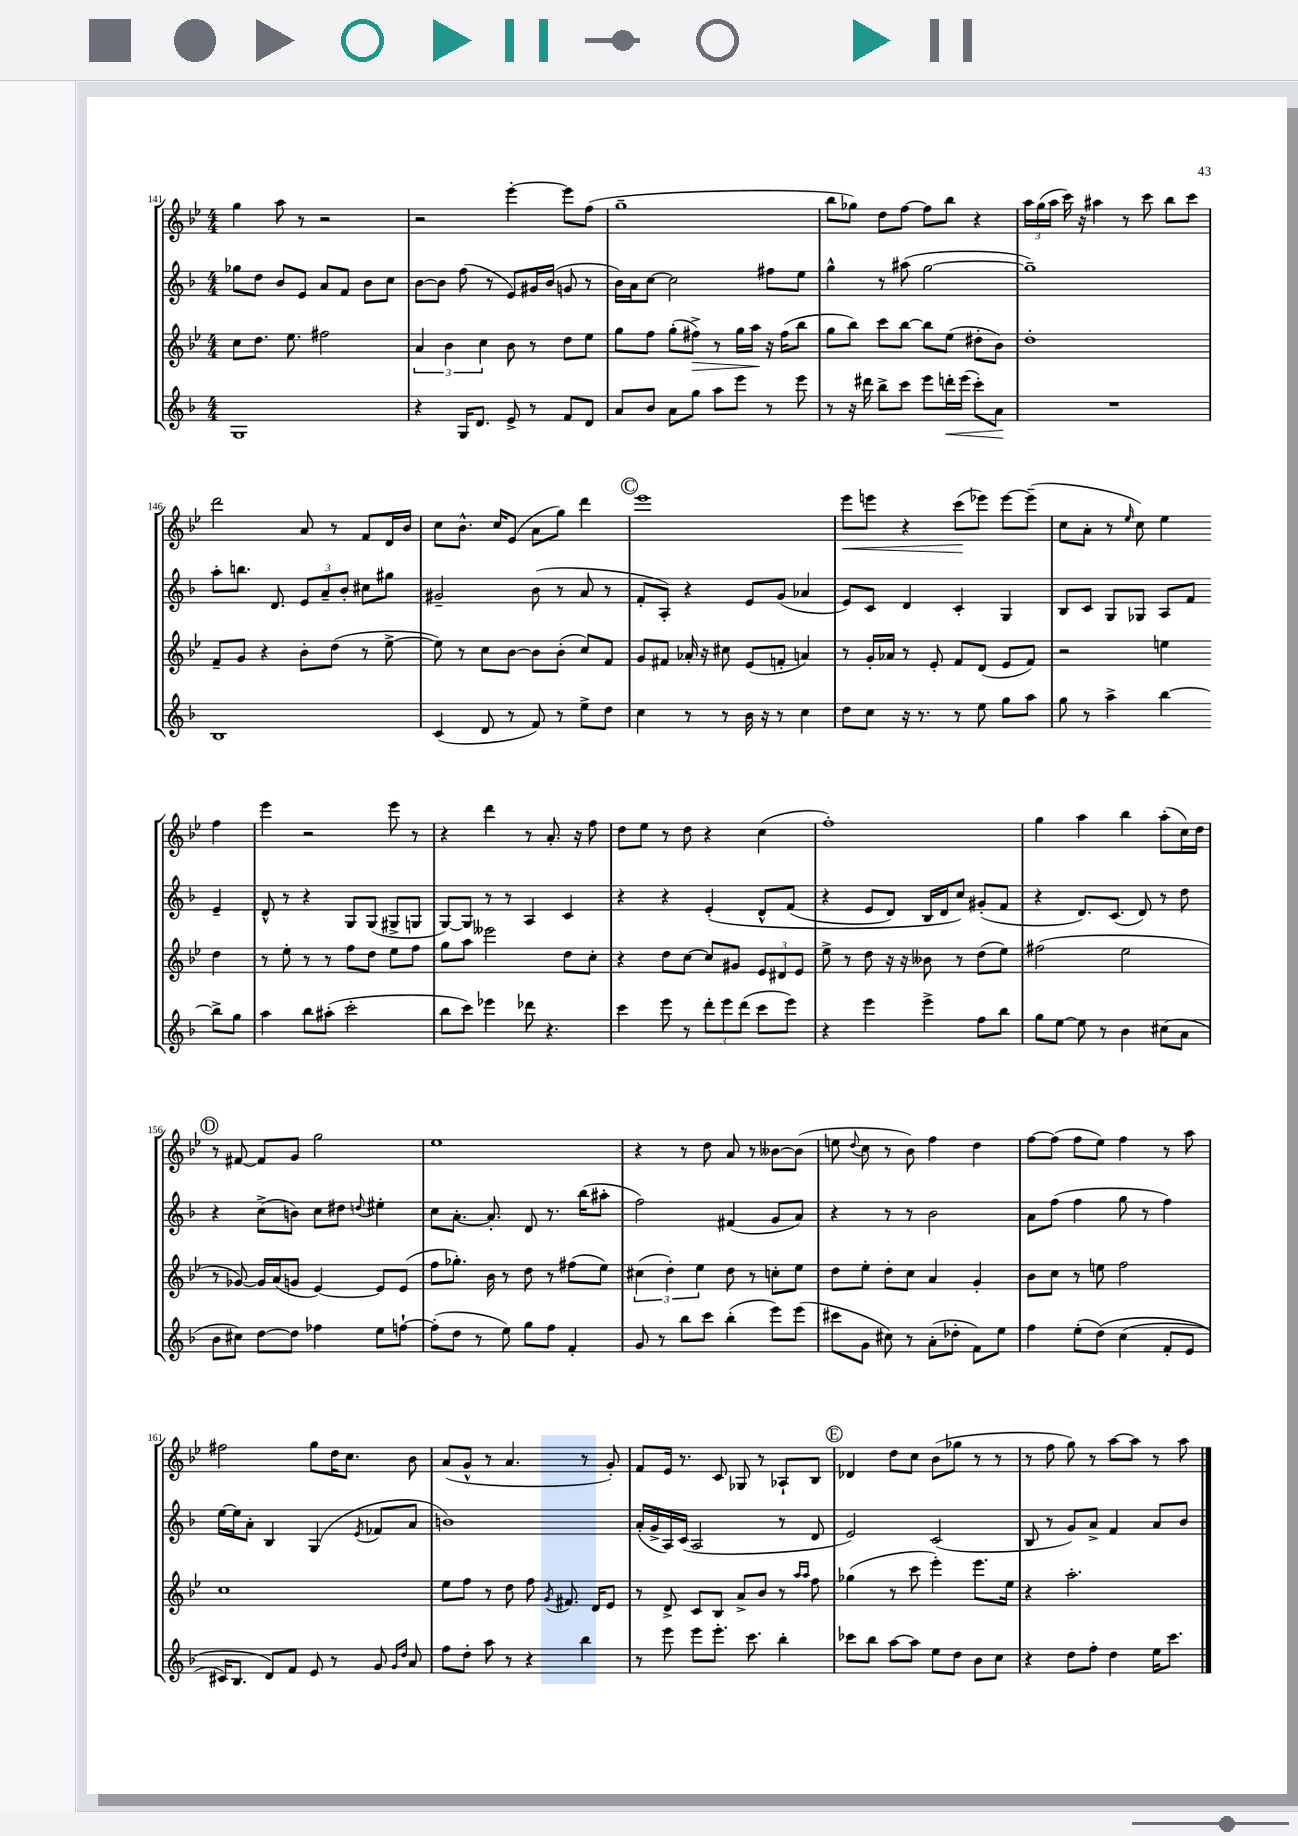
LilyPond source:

<<
\new StaffGroup <<
\new Staff = "s0" {
    \clef treble \key bes \major \numericTimeSignature \time 4/4
    \autoBeamOff g''4 a''8 r8 r2 |
    r2 ees'''4~-. ees'''8[ f''8]( |
    g''1-- |
    bes''8[ ges''8]) d''8[ f''8]~ f''8[ bes''8] r4 |
    \tuplet 3/2 { a''16[ g''16( a''16] } c'''16) r16 ais''4 r8 c'''8 bes''8[ c'''8] |
    d'''2 a'8 r8 f'8[ d'16 bes'16] |
    c''8[ bes'8.]-^ c''16[ ees'8]( a'8[ g''8]) d'''4 |
    \mark \markup { \circle "C" } ees'''1 |
    ees'''8[\< e'''8] r4 c'''8[\!( ees'''8]) ees'''8[~ ees'''8]--( |
    c''8[ a'8]-. r8 \grace { ees''16 } c''8) ees''4 f''4 |
    ees'''4 r2 ees'''8 r8 |
    r4 d'''4 r8 a'8.-. r16 f''8 |
    d''8[ ees''8] r8 d''8 r4 c''4( |
    f''1-.) |
    g''4 a''4 bes''4 a''8[-.( c''16) d''16] |
    \mark \markup { \circle "D" } r8 fis'8~ fis'8[ g'8] g''2 |
    ees''1 |
    r4 r8 d''8 a'8 r8 beses'8[~ beses'8]( |
    e''8 \appoggiatura { d''8 } c''8 r8 bes'8) f''4 d''4 |
    f''8[~ f''8]( f''8[ ees''8]) f''4 r8 a''8 |
    fis''2 g''8[ d''16 c''8.] bes'8 |
    a'8[( g'8]-^ r8 a'4. r8 g'8-.) |
    f'8[ ees'16] r8. c'8 ges8 r8 aes8[-! bes8] |
    \mark \markup { \circle "E" } des'4 d''8[ c''8] bes'8[( ges''8] r8 r8 |
    r8 f''8 g''8) r8 a''8[~ a''8] r8 a''8 \bar "|." |
}
\new Staff = "s1" {
    \clef treble \key f \major \numericTimeSignature \time 4/4
    \autoBeamOff ges''8[ d''8] bes'8[ e'8] a'8[ f'8] bes'8[ c''8] |
    bes'8[~ bes'8] f''8( r8 e'8[) gis'16 bes'16]( g'8 r8 |
    bes'16[) a'16 c''8]~ c''2 fis''8[ e''8] |
    g''4-^ r8 ais''8( g''2~ |
    g''1--) |
    a''8[-. b''8.] d'8. \tuplet 3/2 { e'8[ a'8-- bes'8]-. } cis''8[ gis''8] |
    gis'2-- bes'8( r8 a'8 r8 |
    \mark \markup { \circle "C" } f'8[-. a8]-.) r4 e'8[ g'8]( aes'4 |
    e'8[) c'8] d'4 c'4-. g4 |
    bes8[ c'8] g8[ ges8] a8[ f'8] e'4-- |
    d'8-^ r8 r4 g8[ g8]( gis8[-> g8] |
    g8[~) g8] r8 r8 a4 c'4 |
    r4 r4 e'4-.\( d'8[-^ f'8]( |
    r4 e'8[ d'8]) bes16[ d'16 c''8]\) gis'8[-.( f'8] |
    r4 d'8.[) c'8.]( d'8) r8 d''8 |
    \mark \markup { \circle "D" } r4 c''8[->( b'8]) c''8[ dis''8] \appoggiatura { d''8 } eis''4-. |
    c''8[ a'8.]~-. a'8.-. d'8 r8. bes''16[( ais''8]-. |
    f''2) fis'4( g'8[ a'8]) |
    r4 r8 r8 bes'2 |
    a'8[ f''8]( f''4 g''8 r8 f''4) |
    e''16[~ e''16 a'8]-. bes4 g4( \acciaccatura { e'8 } fes'8[ a'8] |
    b'1) |
    a'16[-.( g'16-> a16) c'16]( a2 r8 d'8 |
    \mark \markup { \circle "E" } e'2) c'2( |
    bes8 r8 g'8[) a'8]-> f'4 a'8[ bes'8] \bar "|." |
}
\new Staff = "s2" {
    \clef treble \key bes \major \numericTimeSignature \time 4/4
    \autoBeamOff c''8[ d''8.] ees''8. fis''2 |
    \tuplet 3/2 { a'4 bes'4 c''4 } bes'8 r8 d''8[ ees''8] |
    g''8[ f''8] g''8[-.( fis''8]->\>) r8 g''16[ a''16]\! r16 fis''16[( bes''8] |
    g''8[ bes''8]) c'''8[ bes''8]~ bes''8[ ees''8]( dis''8[-. bes'8]) |
    d''1-. |
    f'8[-- g'8] r4 bes'8[-. d''8]( r8 ees''8~-> |
    ees''8) r8 c''8[ bes'8]~ bes'8[ bes'8]-.( c''8[) f'8] |
    \mark \markup { \circle "C" } g'8[ fis'8] aes'16-. r16 cis''8 ees'8[( f'8]-. a'4) |
    r8 g'16[-. aes'16] r8 ees'8-. f'8[ d'8]( ees'8[ f'8]) |
    r2 e''4 d''4 |
    r8 ees''8-. r8 r8 f''8[ d''8] ees''8[ f''8] |
    g''8[ a''8] eeses'''2 d''8[ c''8]-. |
    r4 d''8[ c''8]~ c''8[ gis'8] \tuplet 3/2 { ees'8[ dis'8 ees'8] } |
    ees''8-> r8 d''8 r16 r16 beses'8 r8 d''8[( ees''8]) |
    fis''2( ees''2 |
    \mark \markup { \circle "D" } r8 ges'8~) ges'16[ a'16( g'8] ees'4~) ees'8[ ees'8]( |
    f''8[ ges''8.]-.) bes'16 r8 d''8 r8 fis''8[( ees''8]) |
    \tuplet 3/2 { cis''4( d''4-.) ees''4 } d''8 r8 c''8[-. ees''8] |
    d''8[ ees''8]-. d''8[-. c''8] a'4 g'4-. |
    bes'8[ c''8] r8 e''8 f''2 |
    c''1 |
    ees''8[ f''8] r8 d''8 f''8 \acciaccatura { g'8 } fis'8. d'16[ ees'8] |
    r8 d'8-> c'8[ bes8] a'8[-> bes'8] r8 \grace { a''16[ a''16] } f''8 |
    \mark \markup { \circle "E" } ges''4( r8 c'''8 ees'''4-.) ees'''8.[ ees''16] |
    r4 a''2.-. \bar "|." |
}
\new Staff = "s3" {
    \clef treble \key f \major \numericTimeSignature \time 4/4
    \autoBeamOff g1 |
    r4 g16[ d'8.] e'8-> r8 f'8[ d'8] |
    a'8[ bes'8] a'8[ g''8] a''8[ e'''8] r8 e'''8 |
    r8 r16 dis'''16 bes''8[-> c'''8] e'''8[ d'''16-.\< e'''16]( c'''8[-.) a'8]\! |
    R1 |
    bes1 |
    c'4( d'8 r8 f'8) r8 e''8[-> d''8] |
    \mark \markup { \circle "C" } c''4 r8 r8 bes'16 r16 r8 c''4 |
    d''8[ c''8] r16 r8. r8 e''8 g''8[ a''8] |
    g''8 r8 a''4-> bes''4~ bes''8[-> g''8] |
    a''4 bes''8[ ais''8]-.( c'''2-. |
    bes''8[ c'''8]) ees'''4 des'''8 r4. |
    c'''4 e'''8 r8 \tuplet 3/2 { d'''8[-. e'''8 d'''8]( } c'''8[ e'''8]) |
    r4 e'''4 e'''4-> f''8[ bes''8] |
    g''8[ e''8]~ e''8 r8 bes'4 cis''8[( a'8] |
    \mark \markup { \circle "D" } bes'8[ cis''8]) d''8[~ d''8] fes''4 e''8[ f''8]~-! |
    f''8[-.( d''8] r8 e''8) g''8[ f''8] f'4-. |
    g'8 r8 bes''8[ c'''8] bes''4-.( e'''8[) e'''8]( |
    cis'''8[ g'8] cis''8) r8 a'8[-.( des''8]-. f'8[) e''8] |
    f''4 e''8[-.( d''8])\( c''4( f'8[-. e'8] |
    cis'16[) bes8.] d'8[\) f'8] e'8 r8 g'8 \grace { g'16[ d''16] } a'8 |
    f''8[ d''8]-. a''8 r8 r4 bes''4 |
    r8 e'''8 e'''8[ e'''8.]-. c'''8. bes''4-. |
    \mark \markup { \circle "E" } ces'''8[ bes''8] a''8[~ a''8] e''8[ d''8] bes'8[ c''8] |
    r4 d''8[ f''8]-. d''4 e''16[ c'''8.] \bar "|." |
}
>>
>>
\layout { \context { \Score currentBarNumber = #141 } }
